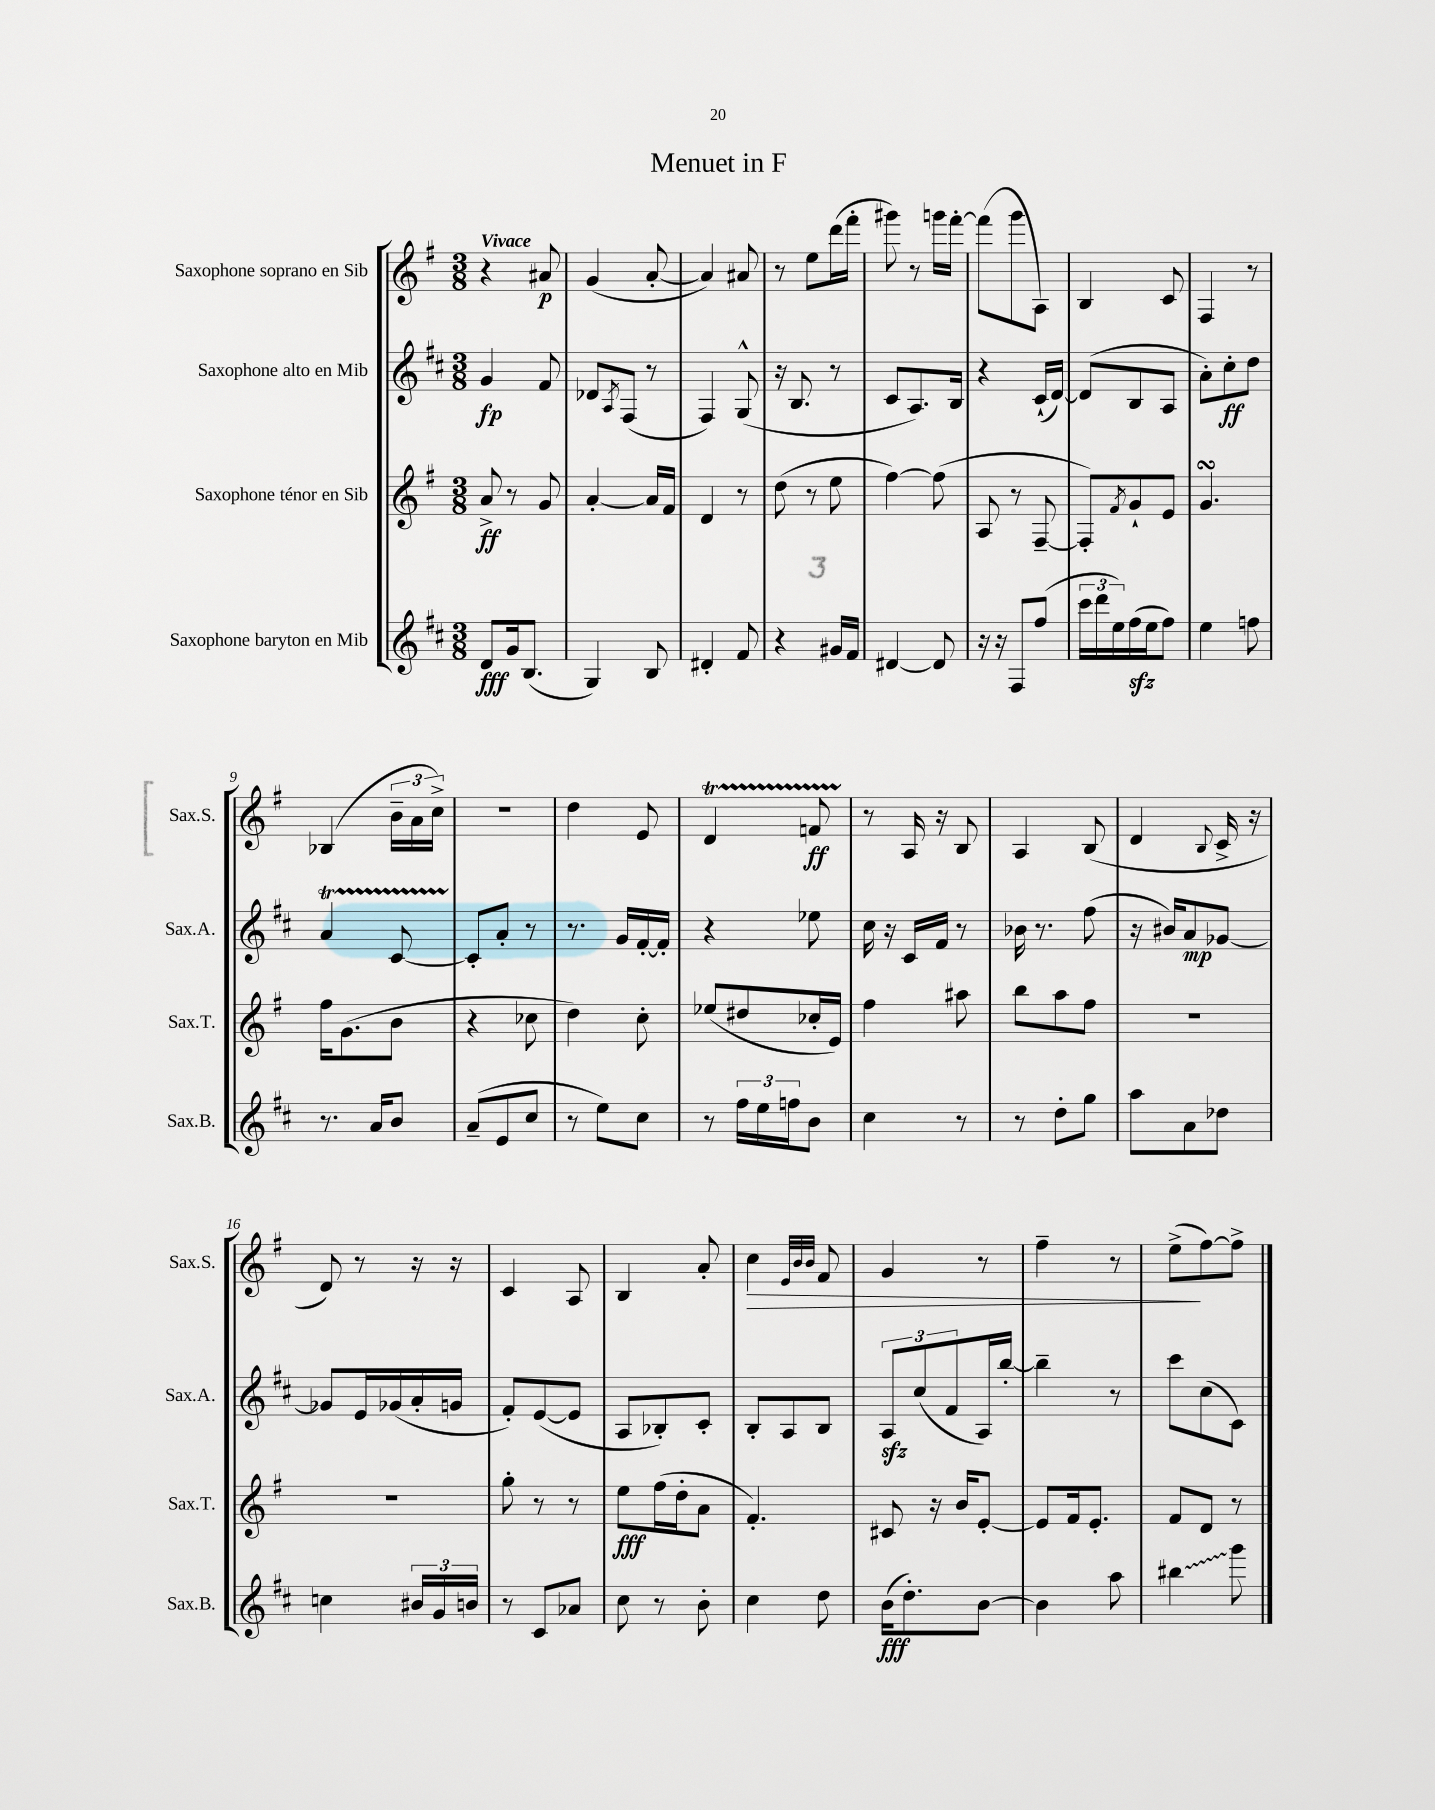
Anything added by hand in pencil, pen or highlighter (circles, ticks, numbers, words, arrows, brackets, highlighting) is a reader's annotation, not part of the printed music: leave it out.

**kern	**kern	**kern	**kern
*staff4	*staff3	*staff2	*staff1
*clefG2	*clefG2	*clefG2	*clefG2
*k[f#c#]	*k[f#]	*k[f#c#]	*k[f#]
*M3/8	*M3/8	*M3/8	*M3/8
8d	8a^	4g	4r
16g	8r	.	.
(8.B	.	.	.
.	8g	8f#	8a#
=	=	=	=
4G)	[4a'	8d-	(4g
.	.	8qA	.
.	.	(8F#	.
8B	16a]	8r	[8a'
.	16f#	.	.
=	=	=	=
4d#'	4d	4F#)	4a])
8f#	8r	(8G^^	8a#
=	=	=	=
4r	(8dd	16r	8r
.	.	8.B	.
.	8r	.	8ee
16g#	8ee	8r	(16ddd
16f#	.	.	16fff#'
=	=	=	=
[4d#	[4ff#)	8c#	8ggg#)
.	.	8.A)	8r
8d#]	(8ff#]	.	16ggg
.	.	16B	[16fff#'
=	=	=	=
16r	8A	4r	(8fff#]
16r	.	.	.
8F#	8r	.	8ggg
(8ff#	[8F#~	(16c#`	8A)
.	.	[16d)	.
=	=	=	=
24ccc#	8F#'])	(8d]	4B
24ddd	.	.	.
24ee)	.	.	.
.	8qf#	.	.
(16ff#	8g`	8B	.
16ee	.	.	.
8ff#)	8e	8A	8c
=	=	=	=
4ee	4.g	8a')	4F#
.	.	8cc#'	.
8ff	.	8dd	8r
=	=	=	=
8.r	16ff#	4a	(4B-
.	(8.g	.	.
16a	.	.	.
8b	8b	[8c#	24b~
.	.	.	24a
.	.	.	24cc^)
=	=	=	=
(8a~	4r	8c#']	4.r
8e	.	8a'	.
8cc#	8cc-	8r	.
=	=	=	=
8r	4dd)	8.r	4dd
8ee)	.	.	.
.	.	16g	.
8cc#	8cc'	[16f#'	8e
.	.	16f#']	.
=	=	=	=
8r	(8ee-	4r	4d
24ff#	8dd#	.	.
24ee	.	.	.
24ff	.	.	.
8b	16cc-'	8ee-	8f
.	16e)	.	.
=	=	=	=
4cc#	4ff#	16cc#	8r
.	.	16r	.
.	.	16c#	16A
.	.	16f#	16r
8r	8aa#	8r	8B
=	=	=	=
8r	8bb	16b-	4A
.	.	8.r	.
8dd'	8aa	.	.
8gg	8ff#	(8ff#	(8B
=	=	=	=
8aa	4.r	16r	4d
.	.	16b#)	.
8a	.	8a	.
.	.	.	8qqB
8dd-	.	[8g-	16c^
.	.	.	16r
=	=	=	=
4cc	4.r	8g-]	8d)
.	.	16e	8r
.	.	(16g-	.
24b#	.	16a'	16r
24g	.	.	.
.	.	16g	16r
24b	.	.	.
=	=	=	=
8r	8gg'	8f#')	4c
8c#	8r	([8e	.
8a-	8r	8e]	8A
=	=	=	=
8cc#	8ee	8A	4B
8r	(16ff#	8B-')	.
.	16dd'	.	.
8b'	8a	8c#'	8a'
=	=	=	=
4cc#	4.f#')	8B'	4cc
.	.	8A	.
.	.	.	32qqe
.	.	.	32qqb
.	.	.	32qqb
8dd	.	8B	8f#
=	=	=	=
(16b	8c#	12A	4g
8.dd')	.	.	.
.	.	(12cc#	.
.	16r	.	.
.	.	12f#	.
.	16b	.	.
[8b	[8e'	16A)	8r
.	.	[16bb'	.
=	=	=	=
4b]	8e]	4bb~]	4ff#~
.	16f#	.	.
.	8.e'	.	.
8aa	.	8r	8r
=	=	=	=
4bb#	8f#	8ccc#	(8ee^
.	8d	(8cc#	[8ff#)
8ggg	8r	8c#)	8ff#^]
==	==	==	==
*-	*-	*-	*-
